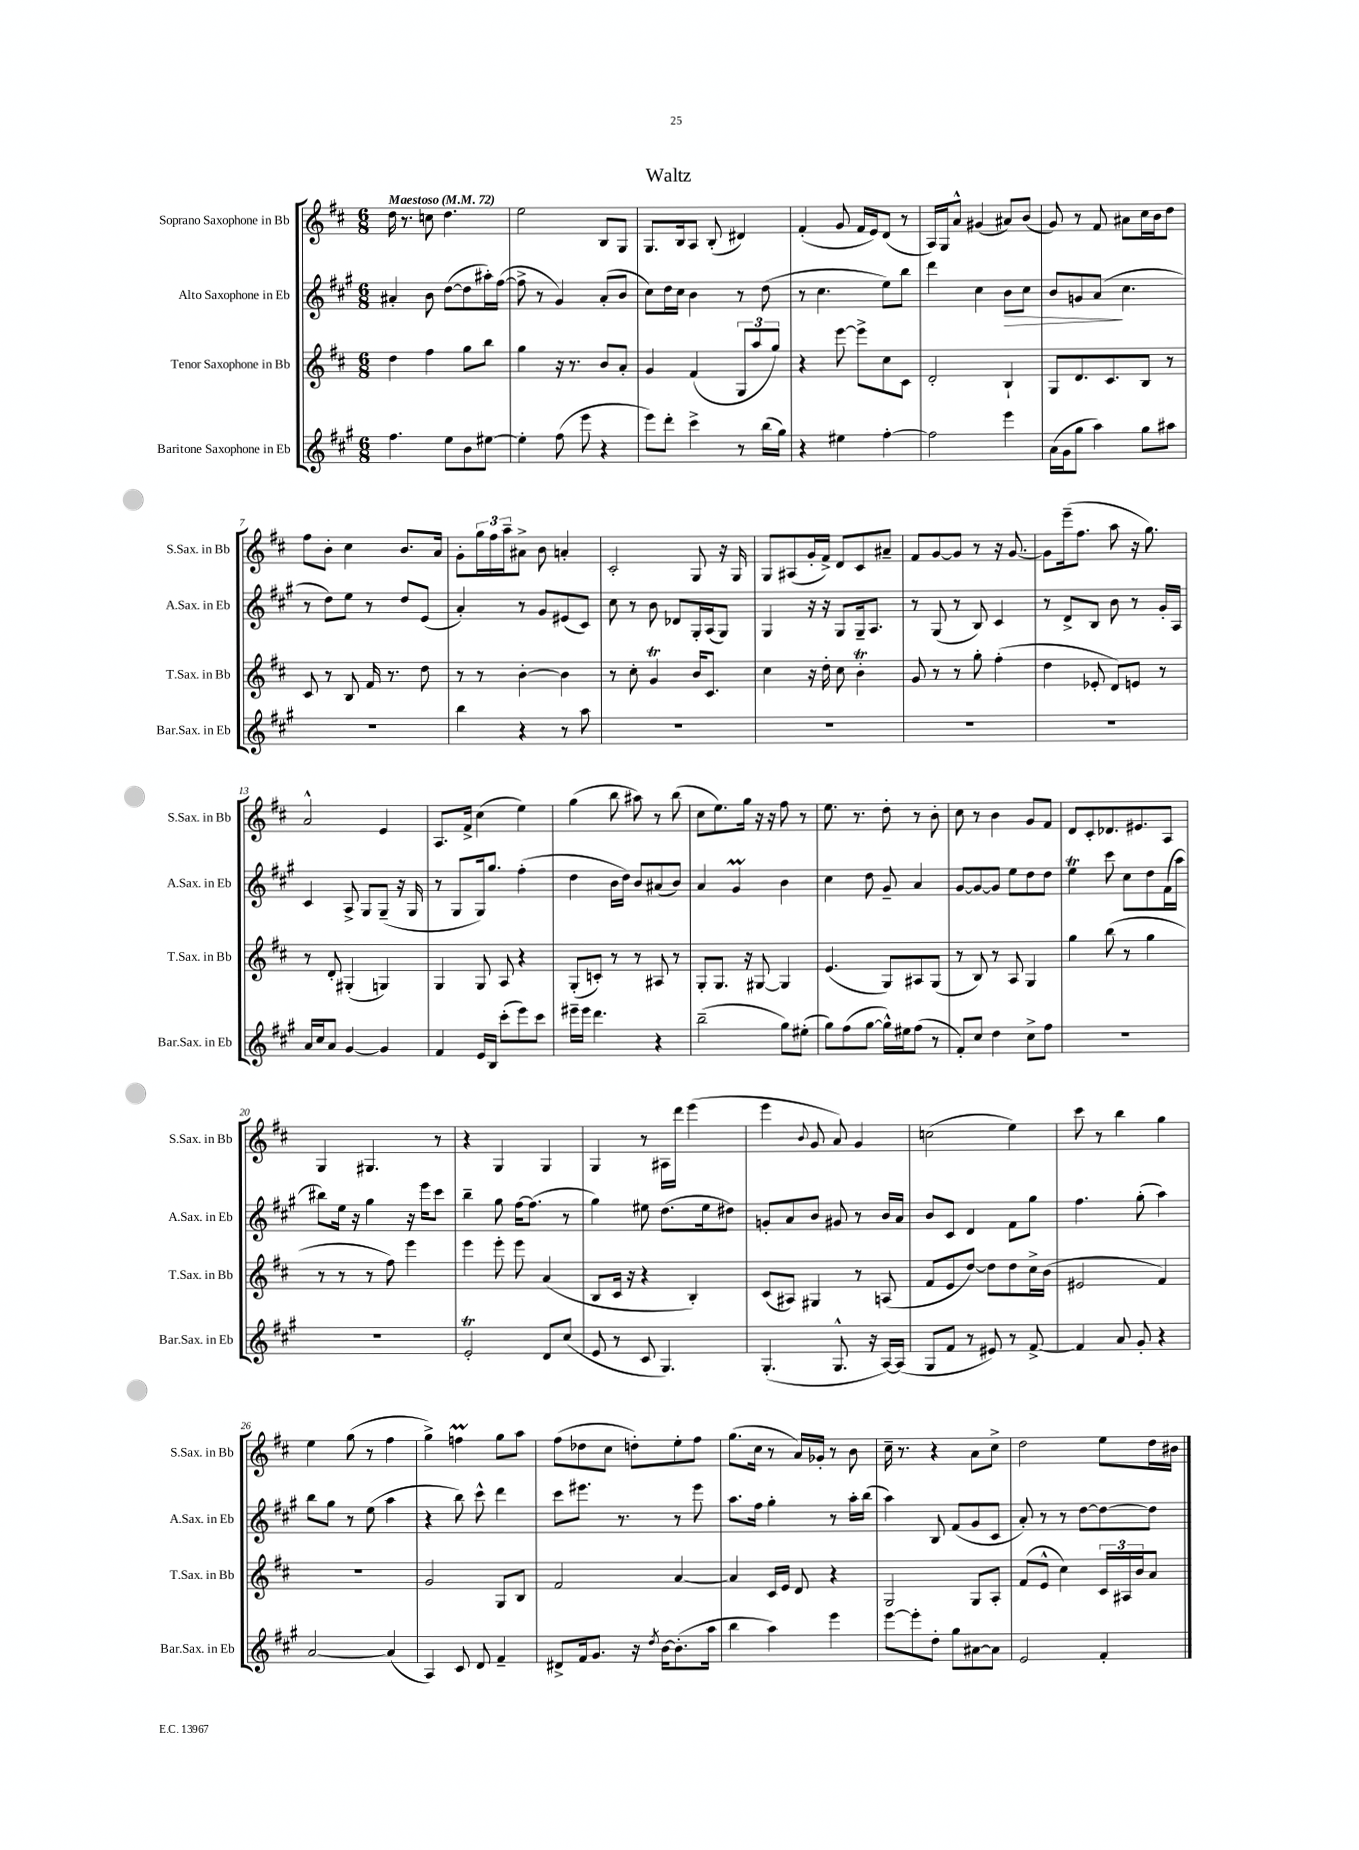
\header { title = "Waltz" }
<<
\new StaffGroup <<
\new Staff = "s0" \with { instrumentName = "Soprano Saxophone in Bb" shortInstrumentName = "S.Sax. in Bb" } {
    \clef treble \key d \major \numericTimeSignature \time 6/8 \tempo "Maestoso" 4 = 72
    d''16 r8. c''8 d''4. |
    e''2 b8 g8 |
    g8. b16 a8 b8-.( dis'4) |
    fis'4-.( g'8 fis'16 e'16) d'8( r8 |
    a16) g16 a'8-^ gis'4( ais'8) b'8( |
    g'8) r8 fis'8 ais'8 cis''16 b'16 d''8 |
    fis''8 b'8-. cis''4 b'8. a'16 |
    g'8-. \tuplet 3/2 { g''16 fis''16 a''16-- } ais'8-> b'8 a'4-. |
    cis'2-. g8 r16 g16 |
    g8 ais8( g'16-. fis'16->) d'8 cis'8 ais'8-- |
    fis'8 g'8~ g'8 r8 r16 g'8.~ |
    g'8 e'''16--( fis''8. a''8 r16 g''8.) |
    a'2-^ e'4 |
    a8. fis'16-> cis''4( e''4) |
    g''4( b''8 ais''8) r8 b''8( |
    cis''8 e''8.) g''16 r16 r16 fis''8 r8 |
    e''8. r8. d''8-. r8 b'8-. |
    cis''8 r8 b'4 g'8 fis'8 |
    d'8 cis'8-. des'8. eis'8. a8 |
    g4 gis4. r8 |
    r4 g4 g4 |
    g4 r8 ais16 d'''16 e'''4( |
    e'''4 \appoggiatura { b'8 } g'8 a'8) g'4 |
    c''2( e''4) |
    cis'''8 r8 b''4 g''4 |
    e''4 g''8( r8 fis''4 |
    g''4->) f''4\prall g''8 a''8 |
    fis''8( des''8 cis''8 d''8-.) e''8-. fis''8 |
    g''8.( cis''16 r8 a'16) ges'16-. r8 b'8 |
    cis''16-- r8. r4 a'8 cis''8-> |
    d''2 e''8 d''16 bis'16 \bar "|." |
}
\new Staff = "s1" \with { instrumentName = "Alto Saxophone in Eb" shortInstrumentName = "A.Sax. in Eb" } {
    \clef treble \key a \major \numericTimeSignature \time 6/8
    ais'4-. b'8 d''8~( d''8 ais''16-.) fis''16~( |
    fis''8-> r8 gis'4) a'8-.( b'8 |
    cis''8) d''16 cis''16 b'4 r8 d''8( |
    r8 cis''4. e''8) b''8 |
    d'''4 cis''4 b'8\> cis''8 |
    b'8 g'8 a'8\!( cis''4. |
    r8 d''8) e''8 r8 d''8 e'8( |
    a'4-.) r8 gis'8 eis'8( cis'8) |
    cis''8 r8 b'8 des'8 gis16-. a16( gis8) |
    gis4 r16 r16 gis8 gis16-- a8. |
    r8 gis8( r8 b8) cis'4 |
    r8 d'8-> b8 b'8 r8 gis'16-. a16 |
    cis'4 a8-> gis8 gis8--( r16 gis16 |
    r8 gis8 gis16) gis''8. fis''4-.( |
    d''4 b'16 d''16) b'8 ais'8( b'8) |
    a'4 gis'4\prall b'4 |
    cis''4 d''8 gis'8-- a'4 |
    gis'8~ gis'8~ gis'8 e''8 d''8 d''8 |
    e''4\trill cis'''8 cis''8 d''8 fis'16( a''16 |
    bis''8) e''16 r16 gis''4 r16 e'''16 cis'''8 |
    b''4-- gis''8 fis''16~ fis''8.( r8 |
    gis''4) eis''8 d''8.( eis''16 dis''8) |
    g'8-. a'8 b'8 gis'8 r8 b'16 a'16 |
    b'8 cis'8 d'4 fis'8 gis''8 |
    fis''4. gis''8-.( a''4) |
    b''8 gis''8 r8 e''8( a''4 |
    r4 b''8) cis'''8-^ d'''4 |
    cis'''8 eis'''8. r8. r8 eis'''8 |
    a''8. fis''16 gis''4-. r8 a''16-. b''16( |
    a''4) b8 fis'8( gis'8 cis'8 |
    a'8-.) r8 r8 d''8~ d''8~ d''8 \bar "|." |
}
\new Staff = "s2" \with { instrumentName = "Tenor Saxophone in Bb" shortInstrumentName = "T.Sax. in Bb" } {
    \clef treble \key d \major \numericTimeSignature \time 6/8
    d''4 fis''4 g''8 b''8 |
    g''4 r16 r8. b'8 a'8-. |
    g'4 fis'4( \tuplet 3/2 { g8 a''8 g''8) } |
    r4 e'''8~ e'''8-> cis''8 cis'8 |
    d'2-. b4-! |
    g8 d'8. cis'8. b8 r8 |
    cis'8 r8 b8 fis'16 r8. d''8 |
    r8 r8 b'4~-. b'4 |
    r8 cis''8-. g'4\trill b'16 cis'8. |
    cis''4 r16 d''16-. cis''8 b'4-.\trill |
    g'8 r8 r8 g''8-. fis''4-.( |
    d''4 ees'8-. d'8) e'8 r8 |
    r8 d'8-. gis4-.( g4) |
    g4 g8 a8 r4 |
    g8-.( c'8-.) r8 r8 ais8 r8 |
    g8-. g8. r16 gis8~ gis4 |
    e'4.( g8) ais8 g8( |
    r8 b8) r8 a8 g4 |
    g''4 b''8( r8 g''4 |
    r8 r8 r8 fis''8) e'''4 |
    e'''4 e'''8-. e'''8 a'4( |
    b8 cis'16 r16 r4 b4-.) |
    cis'8( ais8) gis4 r8 a8( |
    fis'8 e'8 d''8~) d''8 d''8 cis''16-> b'16( |
    eis'2 fis'4) |
    r2. |
    g'2 g8 b8 |
    fis'2 a'4~ |
    a'4 cis'16 e'16 d'8 r4 |
    g2 g8 a8-. |
    fis'8( e'8-^ cis''4) \tuplet 3/2 { cis'16 ais16 b'16 } a'8 \bar "|." |
}
\new Staff = "s3" \with { instrumentName = "Baritone Saxophone in Eb" shortInstrumentName = "Bar.Sax. in Eb" } {
    \clef treble \key a \major \numericTimeSignature \time 6/8
    fis''4. e''8 b'8 eis''8~ |
    eis''4-. fis''8( e'''8 r4 |
    e'''8) d'''8-. cis'''4-> r8 b''16( gis''16) |
    r4 eis''4 fis''4~-. |
    fis''2 e'''4 |
    a'16( gis'16 gis''8 a''4) gis''8 ais''8 |
    R2. |
    b''4 r4 r8 a''8 |
    R2. |
    R2. |
    R2. |
    R2. |
    a'16 cis''16 a'8 gis'4~ gis'4 |
    fis'4 e'16 b16 cis'''8-.( e'''8) cis'''8 |
    eis'''16-- eis'''16 d'''4. r4 |
    b''2--( gis''8) eis''8-.( |
    gis''8) fis''8( gis''8~ gis''16-^) eis''16 fis''8( r8 |
    fis'8-.) cis''8 d''4 cis''8-> fis''8 |
    R2. |
    R2. |
    e'2-.\trill d'8 cis''8( |
    e'8 r8 cis'8 gis4.) |
    gis4.-.( gis8.-^ r16 a16~) a16( |
    gis8 fis'8 r8 eis'8) r8 fis'8~-> |
    fis'4 a'8 gis'8-. r4 |
    a'2~ a'4( |
    a4) cis'8 d'8 fis'4-- |
    dis'8-> fis'16 gis'8. r16 \acciaccatura { d''8 } b'16~ b'8.-.( a''16 |
    b''4 a''4) e'''4 |
    e'''8~ e'''8-. d''8-. gis''8 ais'8~ ais'8 |
    e'2 fis'4-. \bar "|." |
}
>>
>>
